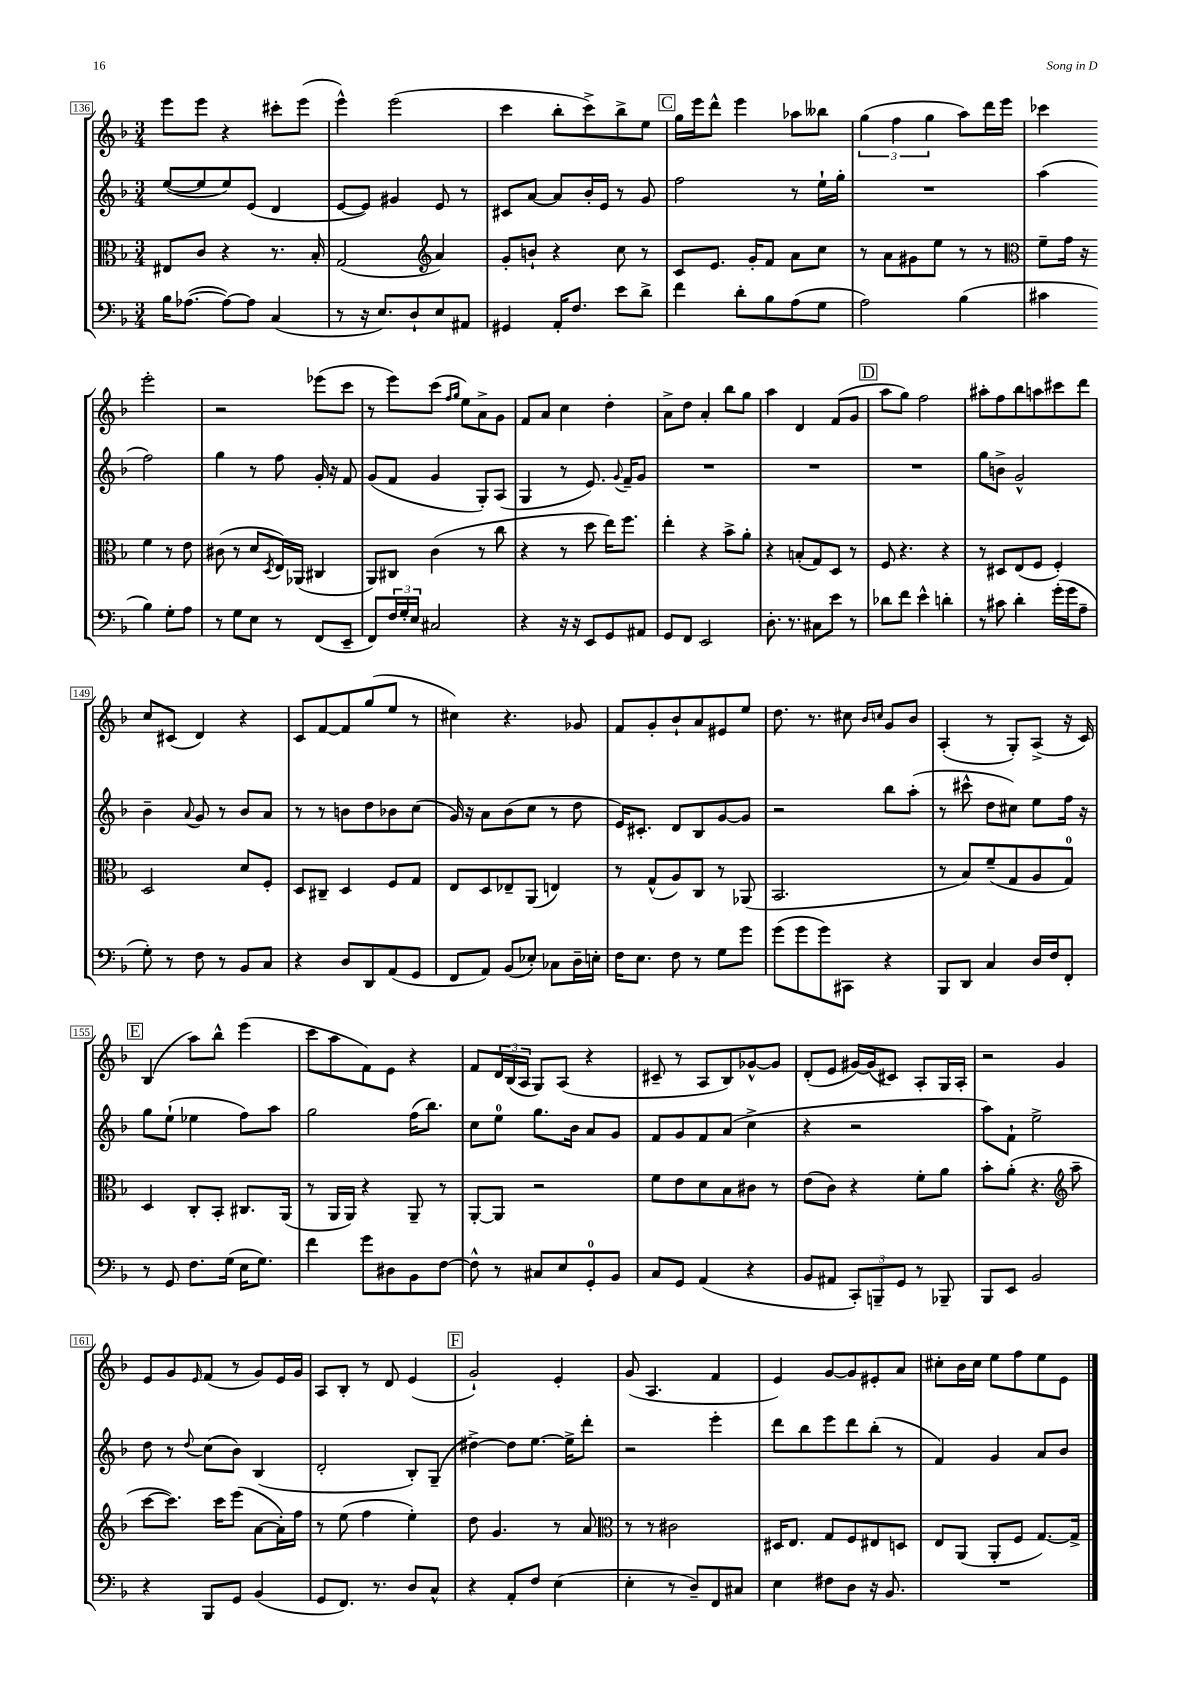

**kern	**kern	**kern	**kern
*part4	*part3	*part2	*part1
*staff4	*staff3	*staff2	*staff1
*clefF4	*clefC3	*clefG2	*clefG2
*k[b-]	*k[b-]	*k[b-]	*k[b-]
*M3/4	*M3/4	*M3/4	*M3/4
=136	=136	=136	=136
16B-\KL	8E#X/L	([8ee/L	8eee\L
([8.A-X\J	.	.	.
.	8c/J	8ee/]	8eee\J
8A-\L_)	4r	8ee/)	4r
8A-\J]	.	(8e/J	.
(4C/	8.r	4d/	8ccc#X'\L
.	.	.	(8eee\J
.	16B-'/	.	.
=137	=137	=137	=137
8r	(2G/	[8e/L	4eee^^\)
16r	.	8e/J])	.
8.E/L)	.	.	.
.	.	4g#X/	(2eee\
8D`/	.	.	.
*	*clefG2	*	*
8E/	4a/)	8e/	.
8AA#X/J	.	8r	.
=138	=138	=138	=138
4GG#X/	8g'/L	8c#X/L	4ccc\
.	8bn`/J	[8a/J	.
16AA'/KL	4r	8a/L]	8bb-'\L
8.F/J	.	.	.
.	.	16b-'/L	8ccc^\)
.	.	16e/JJ	.
8e\L	8cc\	8r	8bb-^\
8d^\J	8r	8g/	8ee\J
!!LO:REH:place=s1:t=C
=139	=139	=139	=139
4f\	8c/L	2ff\	16gg\LL
.	.	.	16eee\J
.	8.e/J	.	8ddd^^\J
8d'\L	.	.	4eee\
.	16g'/KL	.	.
8B-\	8f/J	.	.
(8A\	8a\L	8r	8aa-X\L
8G\J	8cc\J	16ee`\LL	8bb--X\J
.	.	16gg'\JJ	.
=140	=140	=140	=140
2A\)	8r	2.r	(6gg\
.	8a\L	.	.
.	.	.	6ff\
.	8g#X\	.	.
.	.	.	6gg\
.	8ee\J	.	.
(4B-\	8r	.	8aa\L)
.	8r	.	16ddd\L
.	.	.	16eee\JJ
=141	=141	=141	=141
*	*clefC3	*	*
4c#X\	8f~\L	(4aa\	4ccc-X\
.	16g\Jk	.	.
.	16r	.	.
4B-\)	4f\	2ff\)	2eee'\
8G'\L	8r	.	.
8A\J	8e\	.	.
!!LO:LB:g=z
=142	=142	=142	=142
8r	(8c#X\	4gg\	2r
8G\L	8r	.	.
8E\J	8d/L	8r	.
.	8qD/	.	.
8r	16E/L)	8ff\	.
.	(16AA-X/JJ	.	.
(8FF/L	4C#X/	16g'/	(8eee-X\L
.	.	16r	.
8EE~/J	.	8f/	8ccc\J
=143	=143	=143	=143
8FF/L)	8AA/L)	(8g/L	8r
24F/L	8C#X/J	8f/J	8eee\L)
24G'/	.	.	.
24E/JJ	.	.	.
2C#X/	(4c\	4g/	(8ccc\J
.	.	.	16qqff/LL
.	.	.	16qqgg/JJ
.	.	.	8ee\L)
.	8r	8G'/L)	8a^\
.	8cc\	(8A/J	8g\J
=144	=144	=144	=144
4r	4r	4G/	8f/L
.	.	.	8a/J
16r	8r	8r	4cc\
16r	.	.	.
8EE/L	8dd\	8.e/)	.
8GG/	16ee\KL)	.	4dd'\
.	.	8qqg/	.
.	8.ff\J	16f~/KL	.
8AA#X/J	.	8g/J	.
=145	=145	=145	=145
8GG/L	4ee'\	2.r	8a^\L
8FF/J	.	.	8dd\J
2EE/	4r	.	4a'/
.	8b-^\L	.	8bb-\L
.	8a'\J	.	8gg\J
=146	=146	=146	=146
8.D'\	4r	2.r	4aa\
8.r	.	.	.
.	(8Bn'/L	.	4d/
8C#X\L	8G/)	.	.
8e\J	8D/J	.	(8f/L
8r	8r	.	8g/J
!!LO:REH:place=s1:t=D
=147	=147	=147	=147
8d-X\L	8F/	2.r	8aa\L
8f\J	4.r	.	8gg\J)
4e^^\	.	.	2ff\
4dn'\	4r	.	.
=148	=148	=148	=148
8r	8r	8gg\L	8aa#X'\L
8c#X\	8D#X/L	8bn^\J	8ff\
4d'\	(8E/	2g^^/	8bb-\
.	8F/J	.	8aan\
(16g'\LL	4F'/)	.	8ccc#X\
16g\J	.	.	.
8A~\J	.	.	8ddd\J
!!LO:LB:g=z
=149	=149	=149	=149
8G'\)	2D/	4b-~\	8cc/L
8r	.	.	(8c#X/J
.	.	8qqa/	.
8F\	.	8g/	4d/)
8r	.	8r	.
8BB-/L	8d/L	8b-/L	4r
8C/J	8F'/J	8a/J	.
=150	=150	=150	=150
4r	8D/L	8r	8c/L
.	8C#X~/J	8r	[8f/
8D/L	4D/	8bn\L	8f/]
8DD/	.	8dd\	(8gg/
(8AA/	8F/L	8b-X\	8ee/J
8GG/J	8G/J	(8cc\J	8r
=151	=151	=151	=151
8FF/L	8E/L	16g/)	4cc#X\)
.	.	16r	.
8AA/J)	8D/	8a\L	.
(8BB-/L	8E-X~/	(8b-\	4.r
8E-X'/J)	(8AA/J	8cc\J	.
8C-X\L	4En/)	8r	.
16D~\L	.	8dd\	8g-X/
16En'\JJ	.	.	.
=152	=152	=152	=152
16F\KL	8r	16e/KL)	8f/L
8.E\J	.	8.c#X'/J	.
.	(8G^^/L	.	8g'/
8F\	8A/)	8d/L	8b-`/
8r	8C/J	8B-/	8a/
8G\L	8r	[8g/	8e#X/
8g\J	(8AA-X/	8g/J]	8ee/J
=153	=153	=153	=153
(8g\L	2.BB-/	2r	8.dd\
8g\	.	.	.
.	.	.	8.r
8g\)	.	.	.
8CC#X\J	.	.	8cc#X\
.	.	.	16qqb-/LL
.	.	.	16qqccn/JJ
4r	.	8bb-\L	8g/L
.	.	(8aa'\J	8b-/J
=154	=154	=154	=154
8BBB-/L	8r	8r	(4A'/
8DD/J	8B-/L)	8ccc#X^^\	.
4C/	(8f~/	8dd\L	8r
.	8G/	8cc#X\J)	8G'/L)
16D/LL	8A/	8ee\L	(8A^/J
16F/J	.	.	.
8FF'/J	8G/J)	16ff\Jk	16r
.	.	16r	16c/)
!!LO:LB:g=z
!!LO:REH:place=s1:t=E
=155	=155	=155	=155
8r	4D/	8gg\L	(4B-/
8GG/	.	(8ee`\J	.
8.F\L	8C'/L	4ee-X\	8aa\L)
.	8BB-'/J	.	8bb-^^\J
(16G\Jk	.	.	.
16E\KL	8.C#X/L	8ff\L)	(4eee\
8.G\J)	.	.	.
.	.	8aa\J	.
.	(16AA/Jk	.	.
=156	=156	=156	=156
4f\	8r	2gg\	8ccc\L
.	16AA/LL	.	8aa\
.	16AA/JJ)	.	.
8g\L	4r	.	8f\)
8D#X\	.	.	8e\J
8BB-\	8AA~/	(16ff\KL	4r
.	.	8.bb-\J)	.
[8F\J	8r	.	.
=157	=157	=157	=157
8F^^\]	[8AA'/L	8cc\L	8f/L
8r	8AA/J]	8ee\J	24d/L
.	.	.	(24B-/
.	.	.	24A/JJ
8C#X/L	2r	8.gg\L	8G/L)
8E/	.	.	(8A/J
.	.	16b-\Jk	.
8GG'/	.	8a/L	4r
8BB-/J	.	8g/J	.
=158	=158	=158	=158
8C/L	8f\L	8f/L	8c#X~/
8GG/J	8e\	8g/	8r
(4AA/	8d\	8f/	8A/L
.	8B-\	(8a/J	8B-/)
4r	8c#X\J	4cc^\	[8g-X^^/
.	8r	.	8g-/J]
=159	=159	=159	=159
8BB-/L	(8e\L	4r	(8d'/L
8AA#X/J	8c\J)	.	8e/J
12CC'/L)	4r	2r	[16g#X/LL)
.	.	.	(16g#/J]
12BBBn~/	.	.	.
.	.	.	8c#X/J)
12GG/J	.	.	.
8r	8f'\L	.	8A'/L
8BBB-X~/	8a\J	.	16G/L
.	.	.	16A'/JJ
=160	=160	=160	=160
8BBB-/L	8b-'\L	8aa\L)	2r
8EE/J	(8a'\J	8f`\J	.
2BB-/	4.r	2ee^\	.
.	.	.	4g/
*	*clefG2	*	*
.	8aa~\	.	.
!!LO:LB:g=z
=161	=161	=161	=161
4r	[8ccc\L	8dd\	8e/L
.	8.ccc\J])	8r	8g/
.	.	8qqdd/	16qqe/
8BBB-/L	.	(8cc\L	(8f/J
.	16ccc\KL	.	.
8GG/J	(8eee\J	8b-\J)	8r
(4BB-/	[8a\L	(4B-/	8g/L)
.	16a'\L])	.	16e/L
.	16ff\JJ	.	16g/JJ
=162	=162	=162	=162
8GG/L	8r	2d'/	8A/L
8.FF/J)	(8ee\	.	8B-'/J
.	4ff\	.	8r
8.r	.	.	.
.	.	.	8d/
8D/L	4ee'\)	8B-'/L)	(4e/
8C^^/J	.	(8G~/J	.
!!LO:REH:place=s1:t=F
=163	=163	=163	=163
4r	8dd\	[4dd#X^\)	2g`/)
.	4.g/	.	.
8AA'/L	.	8dd#\L]	.
8F/J	.	[8.ee\J	.
(4E\	8r	.	4e'/
.	.	16ee^\KL]	.
.	8a/	8ddd'\J	.
=164	=164	=164	=164
*	*clefC3	*	*
4E'\	8r	2r	(8g/
.	8r	.	4.A/
8r	2c#X\	.	.
8D~/L)	.	.	.
8FF/	.	4eee'\	4f/
8C#X/J	.	.	.
=165	=165	=165	=165
4E\	16D#X/KL	8ddd\L	4e/)
.	8.E/J	.	.
.	.	8bb-\	.
8F#X\L	8G/L	8eee\	[8g/L
8D\J	8F/	8ddd\	8g/]
16r	8E#X/	(8bb-'\J	8e#X'/
8.BB-/	.	.	.
.	8Dn/J	8r	8a/J
=166	=166	=166	=166
2.r	8E/L	4f/)	8cc#X'\L
.	(8AA/J	.	16b-\L
.	.	.	16cc#\JJ
.	8AA'/L	4g/	8ee\L
.	8F/J	.	8ff\
.	[8.G/L)	8a/L	8ee\
.	.	8b-/J	8e\J
.	16G^/Jk]	.	.
==	==	==	==
*-	*-	*-	*-
